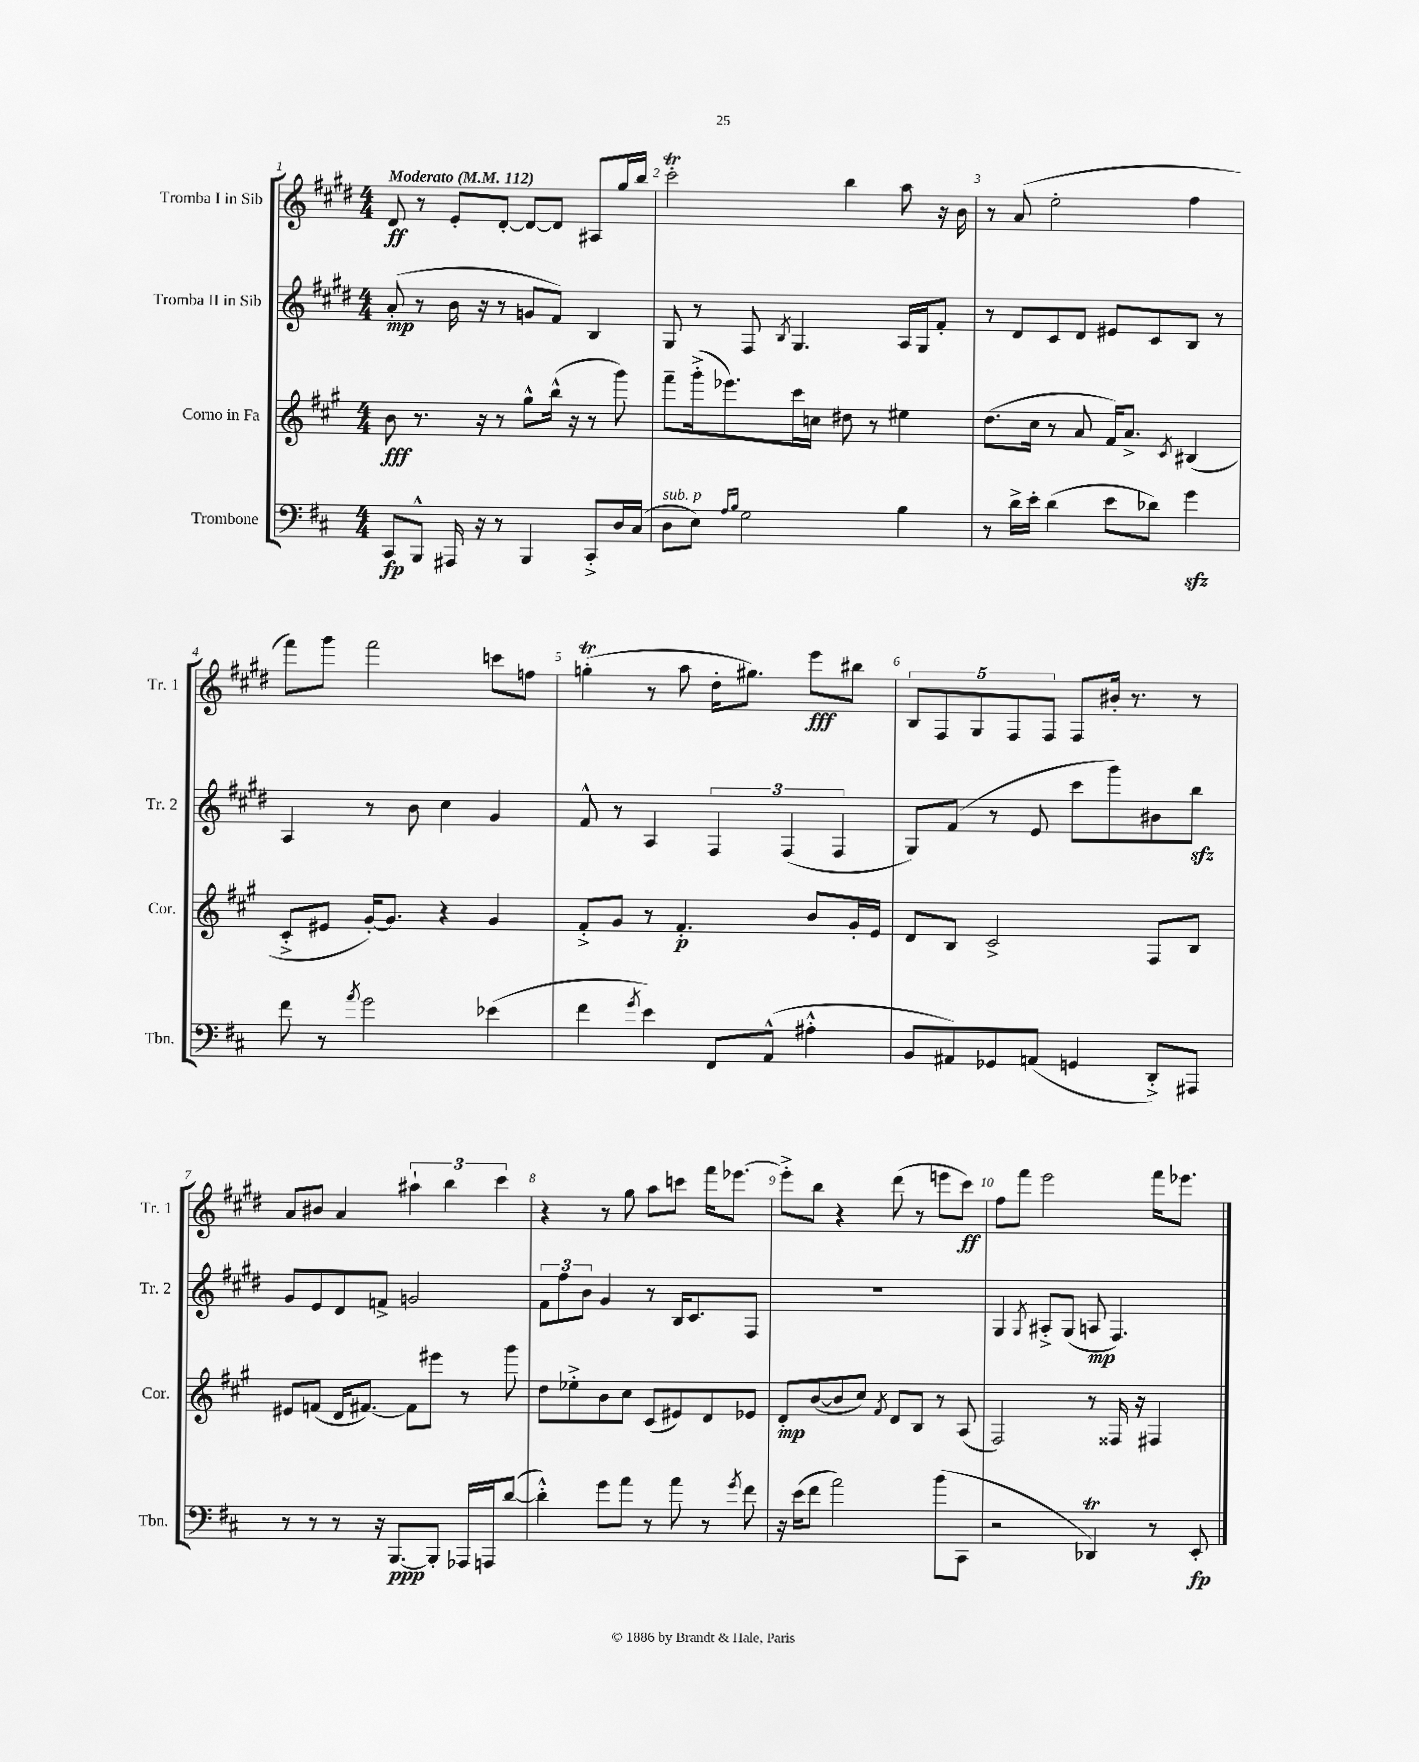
<<
\new StaffGroup <<
\new Staff = "s0" \with { instrumentName = "Tromba I in Sib" shortInstrumentName = "Tr. 1" } {
    \clef treble \key e \major \numericTimeSignature \time 4/4 \tempo "Moderato" 4 = 112
    dis'8\ff r8 e'8-. dis'8~-. dis'8~ dis'8 ais8 gis''16 b''16 |
    cis'''2-.\trill b''4 a''8 r16 b'16 |
    r8 a'8( e''2-. fis''4 |
    fis'''8) gis'''8 fis'''2 c'''8 f''8 |
    g''4-.\trill( r8 a''8 dis''16-. gis''8.) e'''8\fff bis''8 |
    \tuplet 5/4 { b8 fis8 gis8 fis8 fis8 } fis8 bis'16-. r8. r8 |
    a'8 bis'8 a'4 \tuplet 3/2 { ais''4-! b''4 cis'''4 } |
    r4 r8 gis''8 a''8 c'''8 fis'''16 ees'''8.~ |
    ees'''8-.-> b''8 r4 dis'''8( r8 e'''8 cis'''8\ff) |
    fis''8 fis'''8 e'''2 fis'''16 ees'''8. \bar "|." |
}
\new Staff = "s1" \with { instrumentName = "Tromba II in Sib" shortInstrumentName = "Tr. 2" } {
    \clef treble \key e \major \numericTimeSignature \time 4/4
    a'8-.\mp( r8 b'16 r16 r8 g'8 fis'8) b4 |
    gis8 r8 fis8 \acciaccatura { b8 } gis4. a16 gis16 fis'8-. |
    r8 dis'8 cis'8 dis'8 eis'8 cis'8 b8 r8 |
    a4 r8 b'8 cis''4 gis'4 |
    fis'8-^ r8 a4 \tuplet 3/2 { fis4 fis4( fis4 } |
    gis8) fis'8( r8 e'8 cis'''8 gis'''8) bis'8 b''8\sfz |
    gis'8 e'8 dis'8 f'8-> g'2 |
    \tuplet 3/2 { fis'8 fis''8 b'8 } gis'4 r8 b16 cis'8. fis8 |
    R1 |
    gis4 \acciaccatura { gis8 } ais8-.-> gis8( a8\mp fis4.) \bar "|." |
}
\new Staff = "s2" \with { instrumentName = "Corno in Fa" shortInstrumentName = "Cor." } {
    \clef treble \key a \major \numericTimeSignature \time 4/4
    b'8\fff r8. r16 r8 gis''8-^ b''16-^( r16 r8 gis'''8) |
    fis'''8-- gis'''16-.->( ees'''8.) cis'''16 c''16 dis''8 r8 eis''4 |
    d''8.( cis''16 r8 a'8 fis'16) a'8.-> \acciaccatura { cis'8 } bis4( |
    cis'8-.-> eis'8 gis'16~-.) gis'8. r4 gis'4 |
    fis'8-.-> gis'8 r8 fis'4.-.\p b'8 gis'16-. e'16 |
    d'8 b8 cis'2-> fis8 b8 |
    eis'8 f'8( d'16 fis'8.~) fis'8 eis'''8 r8 gis'''8 |
    d''8 ees''8-.-> b'8 cis''8 cis'8( eis'8) d'8 ees'8 |
    d'8-.\mp b'8~( b'8 cis''8) \acciaccatura { fis'8 } d'8 b8 r8 a8( |
    fis2) r8 fisis16 r16 fis4 \bar "|." |
}
\new Staff = "s3" \with { instrumentName = "Trombone" shortInstrumentName = "Tbn." } {
    \clef bass \key d \major \numericTimeSignature \time 4/4
    cis,8\fp b,,8-^ ais,,16 r16 r8 b,,4 cis,8-.-> d16 cis16( |
    d8^\markup { \italic "sub. p" } e8) \grace { a16 b16 } g2 b4 |
    r8 d'16-> e'16-. d'4( e'8 des'8) g'4\sfz |
    fis'8 r8 \acciaccatura { a'8 } g'2 ees'4( |
    fis'4 \acciaccatura { g'8 } e'4) fis,8 a,8-^( ais4-.-^ |
    b,8 ais,8) ges,8 a,8( g,4 d,8-.->) ais,,8 |
    r8 r8 r8 r16 b,,8.~\ppp b,,8-. aes,,16 a,,16 d'8~( |
    d'4-.-^) g'8 a'8 r8 a'8 r8 \acciaccatura { g'8 } fis'8 |
    r16 e'16( fis'8 a'2) b'8( cis,8 |
    r2 des,4\trill) r8 e,8-.\fp \bar "|." |
}
>>
>>
\layout { \context { \Score \override BarNumber.break-visibility = ##(#f #t #t) barNumberVisibility = #all-bar-numbers-visible } }
